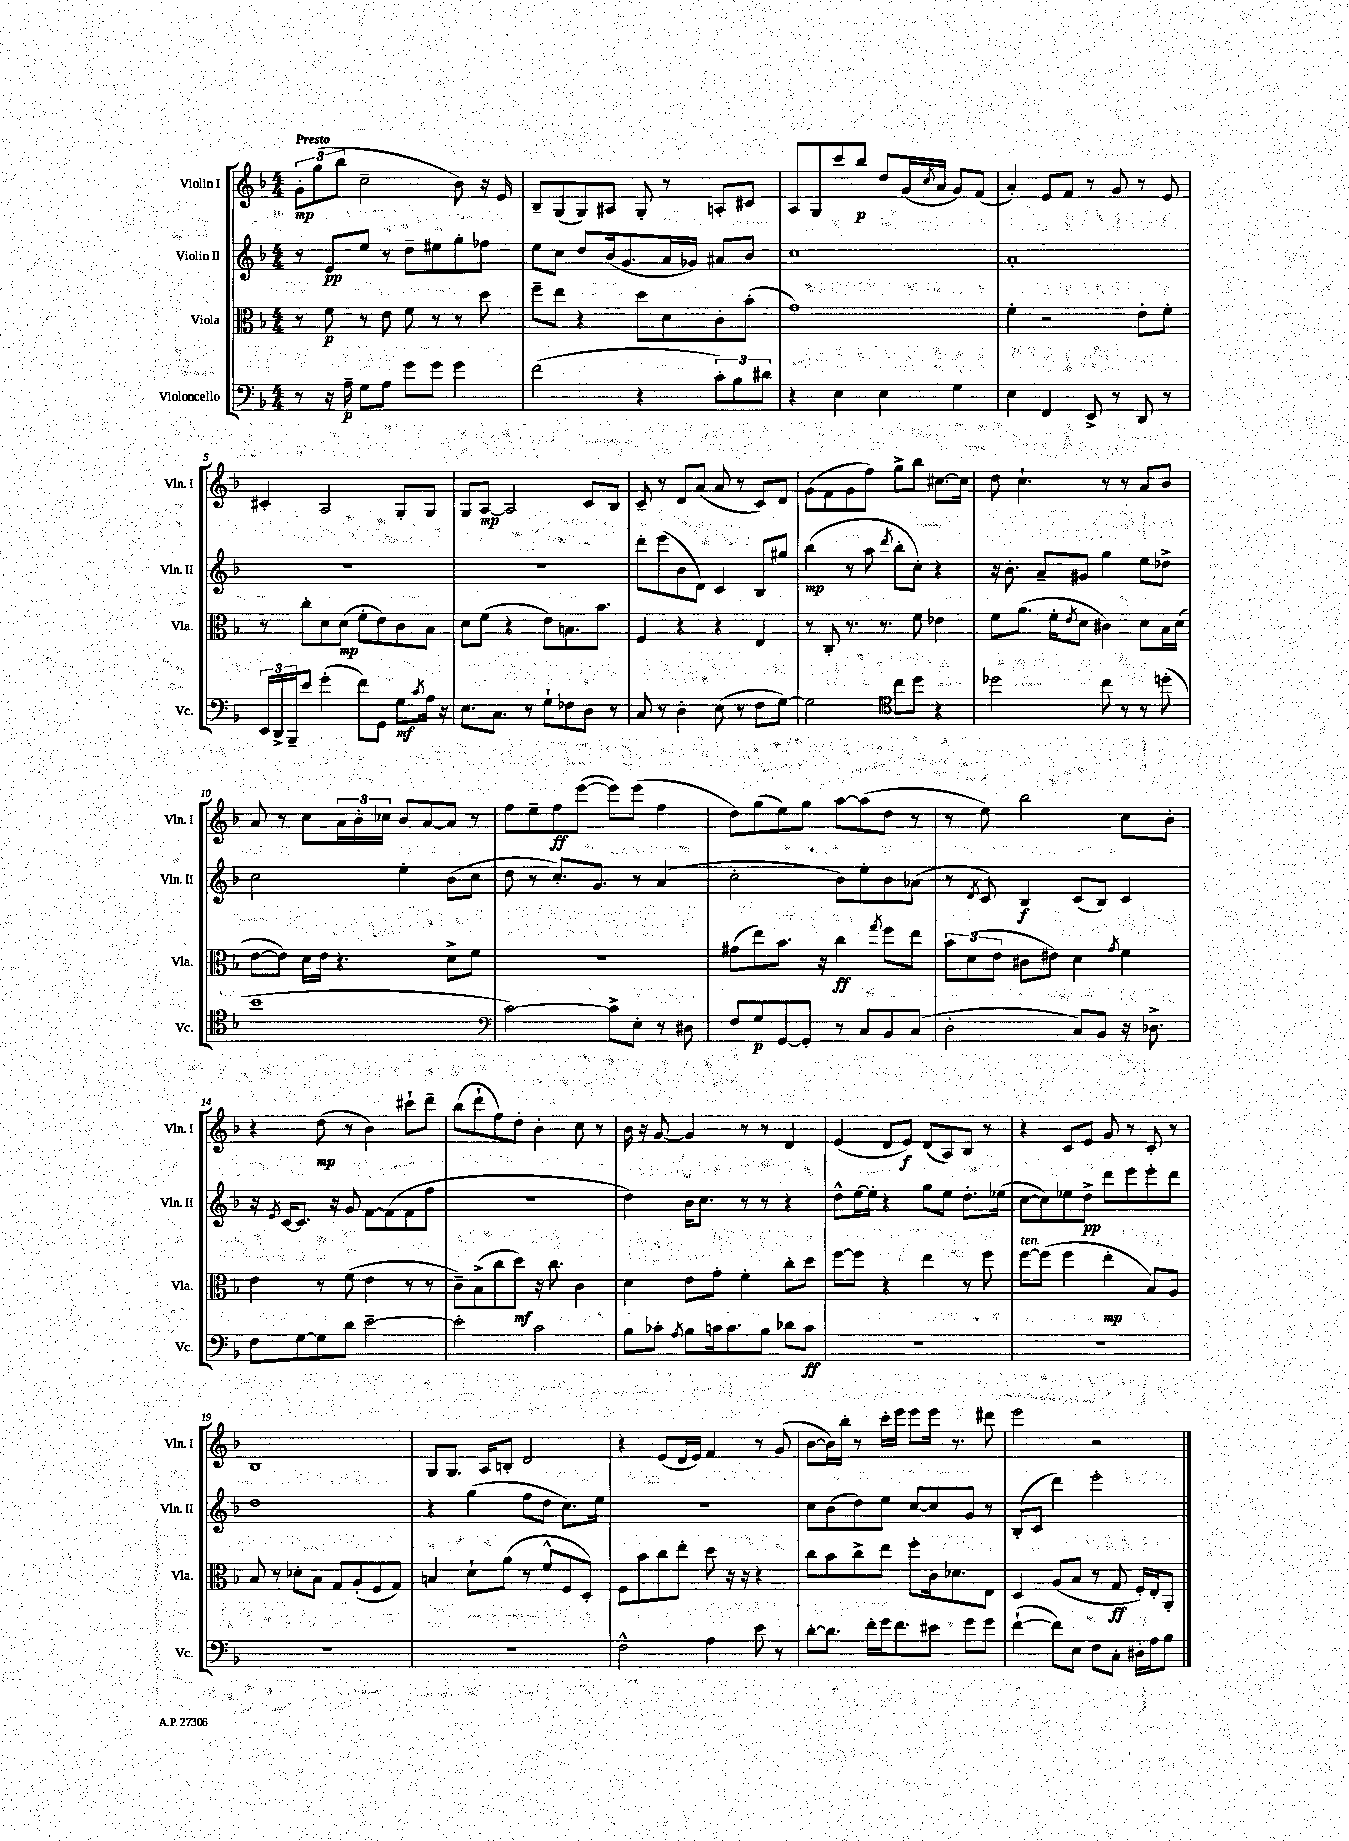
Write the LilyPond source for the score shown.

<<
\new StaffGroup <<
\new Staff = "s0" \with { instrumentName = "Violin I" shortInstrumentName = "Vln. I" } {
    \clef treble \key f \major \numericTimeSignature \time 4/4 \tempo "Presto"
    \tuplet 3/2 { g'8-.\mp g''8( bes''8 } c''2-- bes'8) r16 e'16 |
    bes8-- g8( g8) ais8 g8-. r8 a8-. cis'8 |
    a8 g8 c'''8 bes''8\p d''8 g'16( \acciaccatura { c''8 } a'16 g'8) f'8( |
    a'4-.) e'8 f'8 r8 g'8 r8 e'8 |
    cis'4-. a2 g8-. g8 |
    g8 a8~\mp a2 c'8 bes8 |
    c'8-- r8 d'8 a'8( a'8 r8 c'8) d'8 |
    g'8( f'8 g'8 f''8) g''8-> bes''8 cis''8.~ cis''16 |
    d''8 c''4.-! r8 r8 a'8 bes'8 |
    a'8 r8 c''8 \tuplet 3/2 { a'16 bes'16-. ces''16 } bes'8 a'8~ a'8 r8 |
    f''8 e''8-- f''8\ff e'''8~( e'''8) e'''8( f''4 |
    d''8) g''8( e''8) g''8 a''8~ a''8( d''8 r8 |
    r8 e''8) bes''2 c''8 bes'8-. |
    r4 d''8\mp( r8 bes'4) cis'''8-! d'''8-- |
    bes''8( d'''8-! f''8) d''8-. bes'4-. c''8 r8 |
    bes'16 r16 g'8~ g'4 r8 r8 d'4 |
    e'4( d'8 e'8\f) d'8( a8) bes8 r8 |
    r4 c'8 e'8 g'8 r8 c'8-. r8 |
    bes1 |
    g8 g8. a16 b8-. d'2 |
    r4 e'8( d'16 e'16) f'4 r8 g'8( |
    bes'8~ bes'16) bes''16-. r8 c'''16-. e'''16 e'''8 e'''16 r8. dis'''8 |
    e'''2 r2 \bar "|." |
}
\new Staff = "s1" \with { instrumentName = "Violin II" shortInstrumentName = "Vln. II" } {
    \clef treble \key f \major \numericTimeSignature \time 4/4
    r8 e'8\pp e''8 r8 d''8-- eis''8 g''8-. fes''8 |
    e''8 c''8 d''8 bes'16( g'8. a'16 ges'16) ais'8 bes'8 |
    c''1 |
    a'1-. |
    R1 |
    R1 |
    d'''8-. e'''8( bes'8 d'8) c'4 bes8 gis''8 |
    bes''4\mp( r8 a''8 \acciaccatura { d'''8 } bes''8-. c''8-.) r4 |
    r16 bes'8.-. a'8-- gis'8 g''4 e''8 des''8-> |
    c''2 e''4-. bes'8( c''8 |
    d''8 r8 c''8.-.) g'8. r8 a'4( |
    c''2-. bes'8) e''8-. bes'8 aes'8( |
    r8 \acciaccatura { d'8 } c'8) bes4\f c'8( bes8) c'4 |
    r16 \acciaccatura { e'8 } c'16~ c'8. r16 g'8 f'8~ f'8( f'8 f''8 |
    R1 |
    d''4) bes'16 c''8. r8 r8 r4 |
    d''8-^ e''16~ e''16-. r4 g''8 e''8 d''8.-. ees''16( |
    c''8~ c''8) ees''8 d''8->\pp d'''8 e'''8 e'''8-. d'''8 |
    d''1 |
    r4 g''4( f''8 d''8 c''8.) e''16 |
    R1 |
    c''8 bes'8( d''8) e''8 c''8~ c''8 g'8 r8 |
    bes8-.( c'8 d'''4) e'''2-. \bar "|." |
}
\new Staff = "s2" \with { instrumentName = "Viola" shortInstrumentName = "Vla." } {
    \clef alto \key f \major \numericTimeSignature \time 4/4
    r8 f'8\p r8 e'8 f'8 r8 r8 d''8 |
    f''8-- e''8 r4 d''8 d'8 c'8-. bes'8-.( |
    g'1) |
    f'4-. r2 e'8-. f'8-. |
    r8 c''8-. d'8 d'8\mp( f'8-. e'8) c'8 bes8 |
    d'8 f'8( r4 e'8) b8. bes'8. |
    f4 r4 r4 e4 |
    r8 c8-. r8. r8. f'8 ees'4 |
    f'8 a'8.( f'16-. \acciaccatura { e'8 } d'8 cis'4) d'8 bes16 d'16( |
    e'8~ e'8) d'16 e'16 r4. d'8-> f'8 |
    R1 |
    gis'8( e''8) bes'8. r16 c''4\ff \acciaccatura { g''8 } f''8 e''8 |
    \tuplet 3/2 { bes'8 d'8( e'8 } cis'8 eis'8) d'4 \acciaccatura { g'8 } f'4 |
    e'4 r8 f'8( e'4 r8 r8 |
    c'8--) bes8->( c''8 d''8\mf) r16 c''8. c'4 |
    d'4 e'8 g'8-. f'4-. c''8-. d''8 |
    f''8~ f''8 r4 e''4 r8 f''8 |
    f''8~^\markup { \italic "ten." } f''8( f''4 e''4-.\mp bes8) a8 |
    bes8 r8 des'8-. bes8 g8 a8-.( f8 g8) |
    b4 d'8-! a'8( r8 f'8-^ f8 d8-.) |
    f8 bes'8 c''8 e''8-. d''8 r16 r16 r4 |
    c''8 bes'8 c''8-> e''8 f''8-. c'16 des'8. e8 |
    d4 a8( bes8 r8 g8\ff f16-.) e16-. a,8-. \bar "|." |
}
\new Staff = "s3" \with { instrumentName = "Violoncello" shortInstrumentName = "Vc." } {
    \clef bass \key f \major \numericTimeSignature \time 4/4
    r8 r16 a16--\p g8 a8 g'8 g'8 g'4 |
    f'2( r4 \tuplet 3/2 { c'8-.) bes8 dis'8 } |
    r4 e4 e4 g4 |
    e4 f,4 e,8-> r8 d,8 r8 |
    \tuplet 3/2 { e,16 d,16-> bes,,16-- } e'8 g'4-.( f'8) g,8 g8\mf \acciaccatura { c'8 } a16 r16 |
    e8. c8. r8 g8-! fes8 d8 r8 |
    c8 r8 d4-. e8( r8 f8 g8~) |
    g2 \clef tenor c''8 d''8 r4 |
    des''2 c''8 r8 r8 d''8-.( |
    bes'1 |
    \clef bass c'2~) c'8-> e8-. r8 dis8 |
    f8 g8\p g,8~ g,8-. r8 c8 bes,8 c8( |
    d2-. c8) bes,8 r16 des8.-> |
    f8 g8~ g8 d'8 e'2~-- |
    e'2-. c'2 |
    bes8 ces'8-. \acciaccatura { a8 } bes8 c'16 c'8. bes8 des'8 c'8\ff |
    R1 |
    R1 |
    R1 |
    R1 |
    f2-^ a4 e'8 r8 |
    d'8~-. d'8. f'16-. g'16 f'8. eis'8 g'8 g'8 |
    f'4~-!( f'8) e8 f8 c8-. dis16-. a16 bes8 \bar "|." |
}
>>
>>
